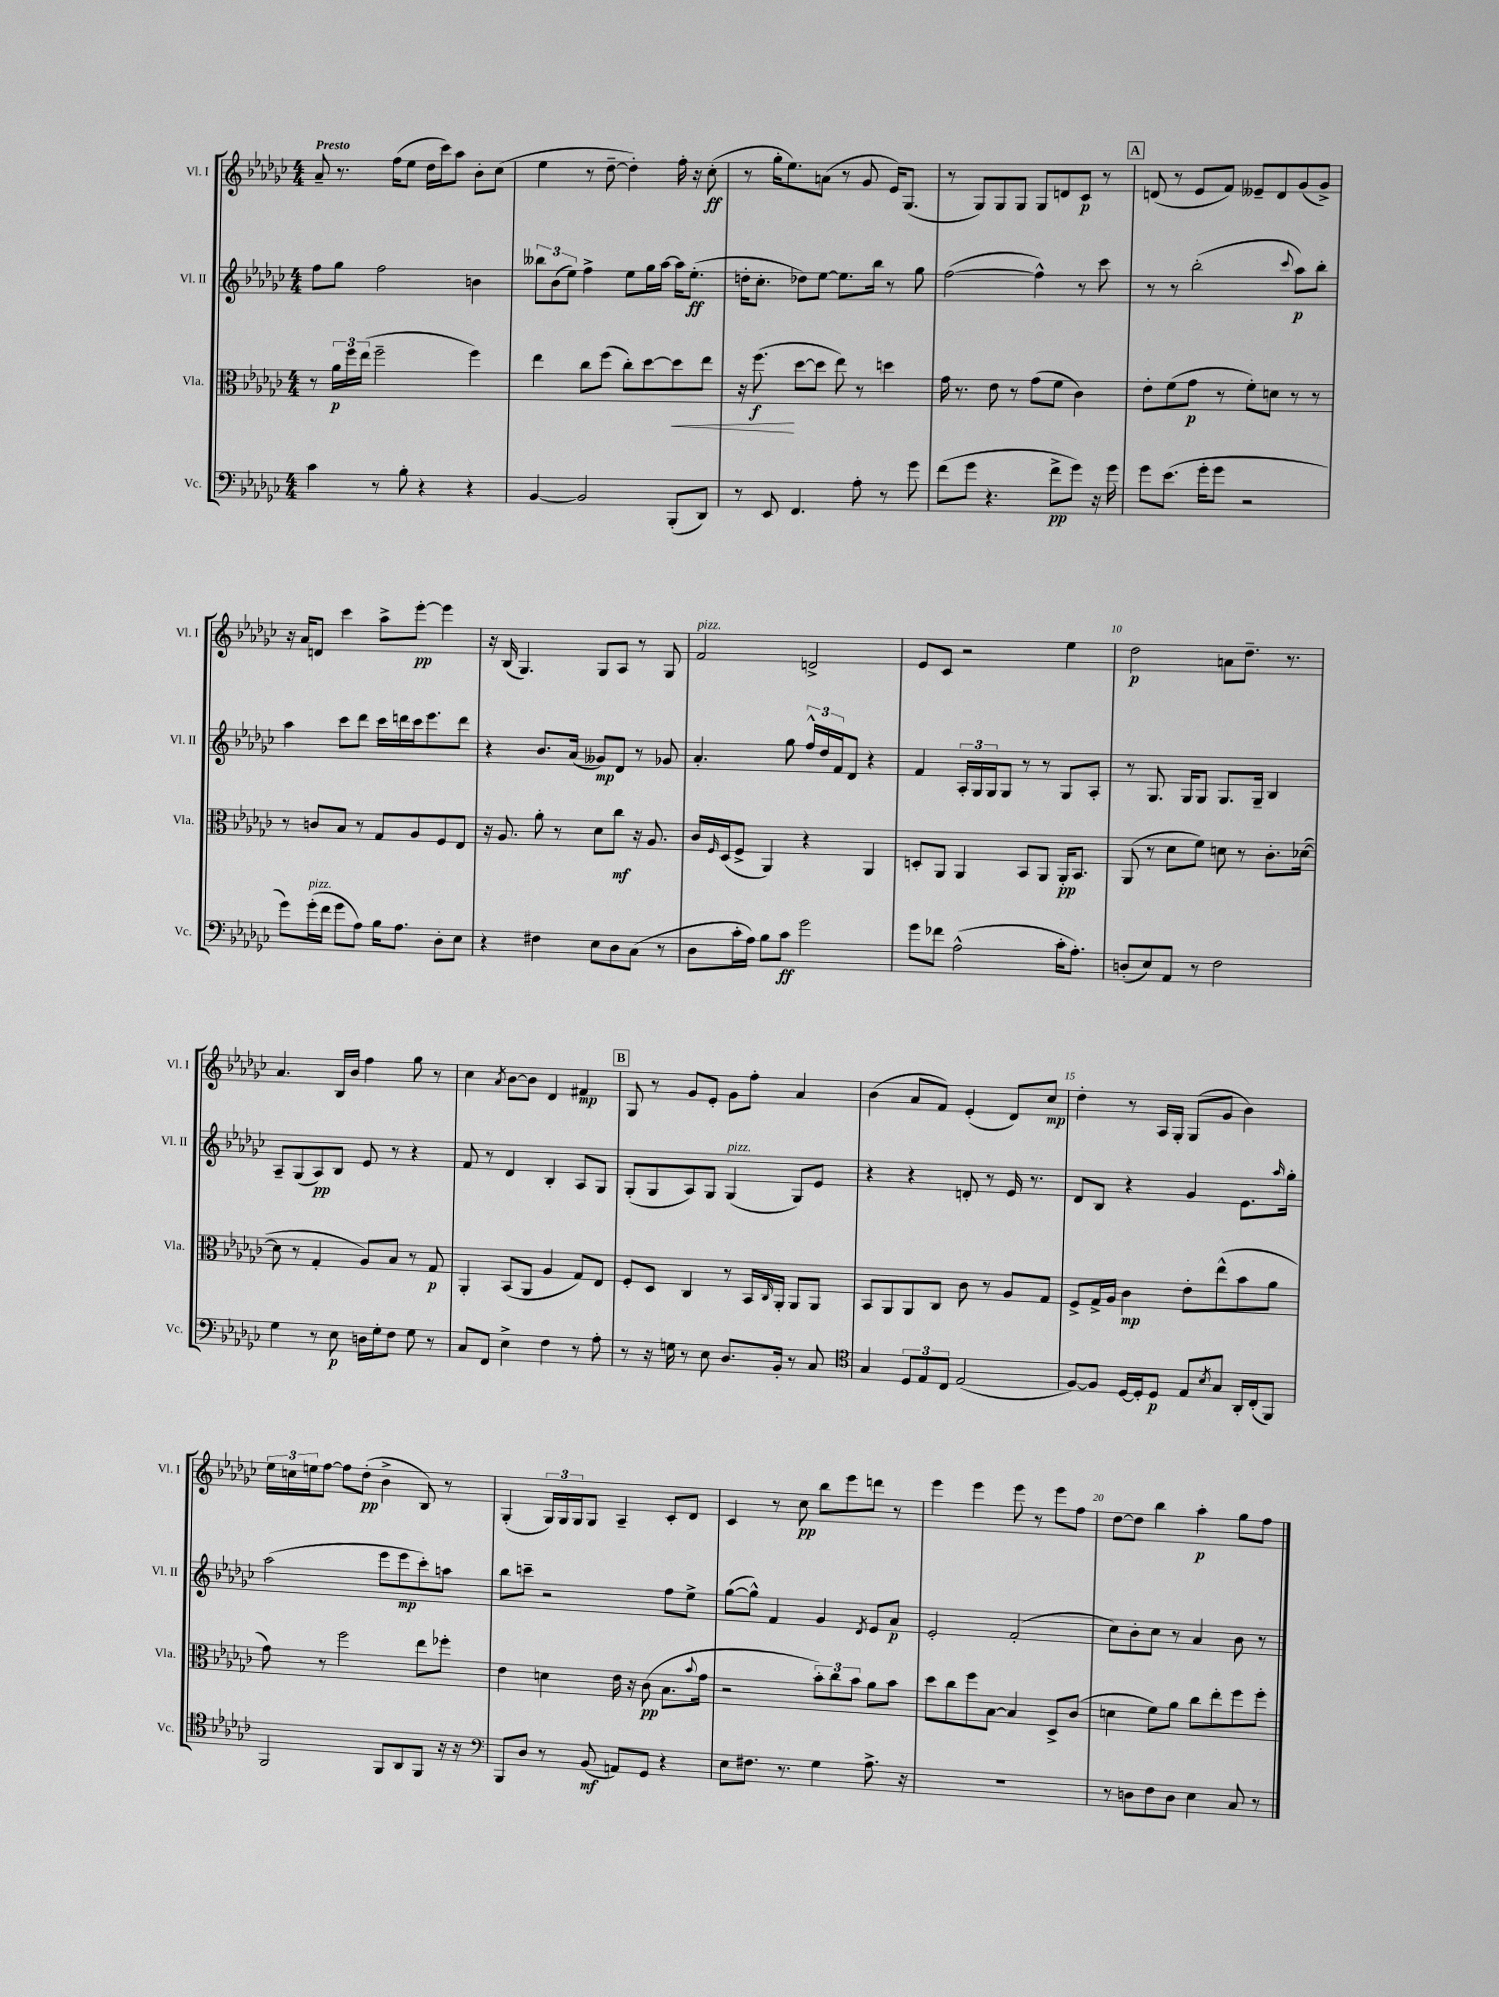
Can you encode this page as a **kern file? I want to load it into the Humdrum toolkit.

**kern	**kern	**kern	**kern
*staff4	*staff3	*staff2	*staff1
*clefF4	*clefC3	*clefG2	*clefG2
*k[b-e-a-d-g-c-]	*k[b-e-a-d-g-c-]	*k[b-e-a-d-g-c-]	*k[b-e-a-d-g-c-]
*M4/4	*M4/4	*M4/4	*M4/4
4c-	8r	8ff	8a-~
.	24a-	8gg-	8.r
.	24ff	.	.
.	(24ee-	.	.
8r	2ff~	2ff	.
.	.	.	(16ff
8B-'	.	.	8ee-
4r	.	.	16dd-
.	.	.	16ccc-)
.	.	.	8aa-
4r	4ff)	4b	8b-'
.	.	.	(8cc-
=	=	=	=
[4BB-	4ee-	12bb--	4ee-
.	.	(12b-	.
.	.	12ee-)	.
2BB-]	8cc-	4ff^	8r
.	(8ff	.	[8dd-~
.	8cc-')	8ee-	4dd-'])
.	[8dd-	16gg-	.
.	.	[16aa-	.
(8BBB-'	8dd-]	16aa-]	16ff'
.	.	(8.ee-'	16r
8DD-)	8ee-	.	(8cc-'
=	=	=	=
8r	16r	16dd'	8r
.	(8.ff	8.cc-'	.
8EE-	.	.	16gg-'
.	.	.	8.ee-)
4.FF	[8dd-	8dd-)	.
.	8dd-]	[8ee-	(8a
.	8ee-)	8.ee-]	8r
8A-'	8r	.	8g-
.	.	16bb-	.
8r	4dd	8r	16e-)
.	.	.	(8.G-
8g-	.	8gg-	.
=	=	=	=
(8f	16g-	([2ff	8r
.	8.r	.	.
8g-	.	.	8G-)
4.r	8e-	.	8G-
.	8r	.	8G-
.	(8g-	4ff^^])	8G-
8f^	8f	.	8d
8g-)	4c-)	8r	8c-
16r	.	8ccc-	8r
16g-	.	.	.
=	=	=	=
8g-	8e-'	8r	(8d
(8.e-	(8f	8r	8r
.	8g-	(2bb-'	8e-
16g-'	.	.	.
8g-	8r	.	8f)
2r	8f')	.	8e--~
.	8d	.	8d
.	.	8qqccc-	.
.	8r	8aa-)	(8g-
.	8r	8bb-'	8g-^)
=	=	=	=
8g-)	8r	4aa-	16r
.	.	.	16a-
(16g-'	8c	.	8d
16f	.	.	.
8g-	8B-	8ccc-	4ccc-
8A-)	8r	8ddd-	.
16B-	8G-	16ccc-	8aa-^
8.A-	.	16ddd	.
.	8A-	16ccc-	[8eee-'
.	.	8.eee-	.
8D-'	8F	.	4eee-]
8E-	8E-	8ddd	.
=	=	=	=
4r	16r	4r	16r
.	8.A-	.	(16B-
.	.	.	4.G-)
4F#	8a-'	8.b-	.
.	8r	.	.
.	.	(16a-	.
8E-	8d-	8g--)	8G-
8D-	8cc-	8d-	8A-
(8C-	16r	8r	8r
.	8.A-	.	.
8r	.	8g-	8G-
=	=	=	=
8D-	16c-	4.a-'	2f
.	16qqF	.	.
.	(16D-	.	.
16c-'	8F^	.	.
16A-)	.	.	.
8B-	4AA-)	.	.
8c-	.	8gg-	.
2g-	4r	24ff^^	2d^
.	.	24dd-	.
.	.	24f	.
.	.	8d-	.
.	4AA-	4r	.
=	=	=	=
8g-	8D'	4f	8e-
8f-	8AA-	.	8c-
(2A-^^	4AA-	24A-'	2r
.	.	24G-	.
.	.	24G-	.
.	.	8G-	.
.	8BB-	8r	.
.	8AA-	8r	.
16c-'	16AA-'	8G-	4ee-
8.A-')	8.BB-	.	.
.	.	8A-'	.
=	=	=	=
(8D'	(8AA-	8r	2dd-
8E-)	8r	8.G-	.
8AA-	8d-	.	.
.	.	16G-	.
8r	8f)	8G-	.
2F	8d	8.G-	8a
.	8r	.	8.dd-~
.	.	16G-~	.
.	8.c-'	4B-	.
.	.	.	8.r
.	([16d-	.	.
=	=	=	=
4G-	8d-]	8A-~	4.a-
.	8r	(8G-	.
8r	4G-'	8A-)	.
8E-	.	8B-	16B-
.	.	.	16b-
16D	8A-)	8e-	4ff
16G-'	.	.	.
8F	8B-	8r	.
8G-	8r	4r	8gg-
8r	8G-	.	8r
=	=	=	=
8C-	4AA-'	8f	4cc-
8FF	.	8r	.
.	.	.	8qa-
4E-^	(8BB-	4d-	[8b-
.	8AA-	.	8b-]
4F	4A-	4B-'	4d-
8r	8G-)	8A-	4f#
8A-'	8E-	8G-	.
=	=	=	=
8r	8F'	(8G-'	8G-
16r	8D-	8G-	8r
16G	.	.	.
8r	4C-	8A-)	8g-
8E-	.	8G-	8e-'
8.D-	8r	(4G-	8g-
.	16BB-	.	8ff'
.	16qqC-	.	.
16BB-'	16AA-'	.	.
8r	8AA-	8G-)	4a-
8C-	8AA-	8e-	.
=	=	=	=
*clefC4	*	*	*
4G-	8BB-	4r	(4b-
.	8AA-	.	.
12D-	8AA-	4r	8a-
12E-	.	.	.
.	8C-	.	8f)
12C-	.	.	.
(2E-	8c-	8d'	(4e-'
.	8r	8r	.
.	8A-	16e-	8d-)
.	.	8.r	.
.	8G-	.	8cc-
=	=	=	=
[8F)	8F^	8d-	4dd-'
8F]	16G-^	8B-	.
.	16A-	.	.
[16D-	4c-	4r	8r
16D-']	.	.	.
8D-	.	.	16A-
.	.	.	16G-'
8E-	8e-'	4g-	(8G-
8qB-	.	.	.
8G-	(8ee-^^	.	8g-
16AA-'	8b-	8.e-	4b-)
(16C-'	.	.	.
8FF)	8a-	.	.
.	.	16qqaa-	.
.	.	16gg-'	.
=	=	=	=
2FF	8g-)	(2aa-	24ee-
.	.	.	24cc
.	.	.	24ee
.	8r	.	[8ff
.	2ff	.	8ff]
.	.	.	(8dd-'
8FF	.	8eee-	4b-^
8AA-	.	8eee-	.
8FF	8ee-	8ccc-')	8B-)
16r	8ff-'	8aa	8r
16r	.	.	.
=	=	=	=
*clefF4	*	*	*
8BBB-	4e-	8bb-	(4G-'
8D-	.	8ccc~	.
8r	4d	2r	24G-)
.	.	.	24G-
.	.	.	24G-
(8BB-	.	.	8G-
8AA)	16e-	.	4A-~
.	16r	.	.
8GG-	(8c-	.	.
4r	8.B-	8ff	8c-'
.	.	8ee-^	8d-
.	8qqb-	.	.
.	16g-	.	.
=	=	=	=
8E-	2r	([8gg-	4c-
8.F#	.	8gg-^^])	.
.	.	4f	8r
8.r	.	.	.
.	.	.	8cc-
4G-	12b-')	4g-	8bb-
.	12cc-	.	.
.	.	.	8eee-
.	12b-	.	.
.	.	8qd-	.
8.A-^	8a-	8e-	8ddd
.	8b-	8a-	8r
16r	.	.	.
=	=	=	=
1r	8dd-	2e-'	4eee-
.	8cc-	.	.
.	8ff	.	4eee-
.	[8B-	.	.
.	4B-]	(2f'	8eee-
.	.	.	8r
.	8D-^	.	8eee-
.	(8c-	.	8ff
=	=	=	=
8r	4d	8cc-)	[8dd-
8D	.	8b-'	8dd-]
8F	8f)	8cc-	4bb-
8D	8a-	8r	.
4E-	8cc-	4a-	4aa-'
.	8ee-'	.	.
8C-	8ff	8b-	8gg-
8r	8ff'	8r	8ff
==	==	==	==
*-	*-	*-	*-
